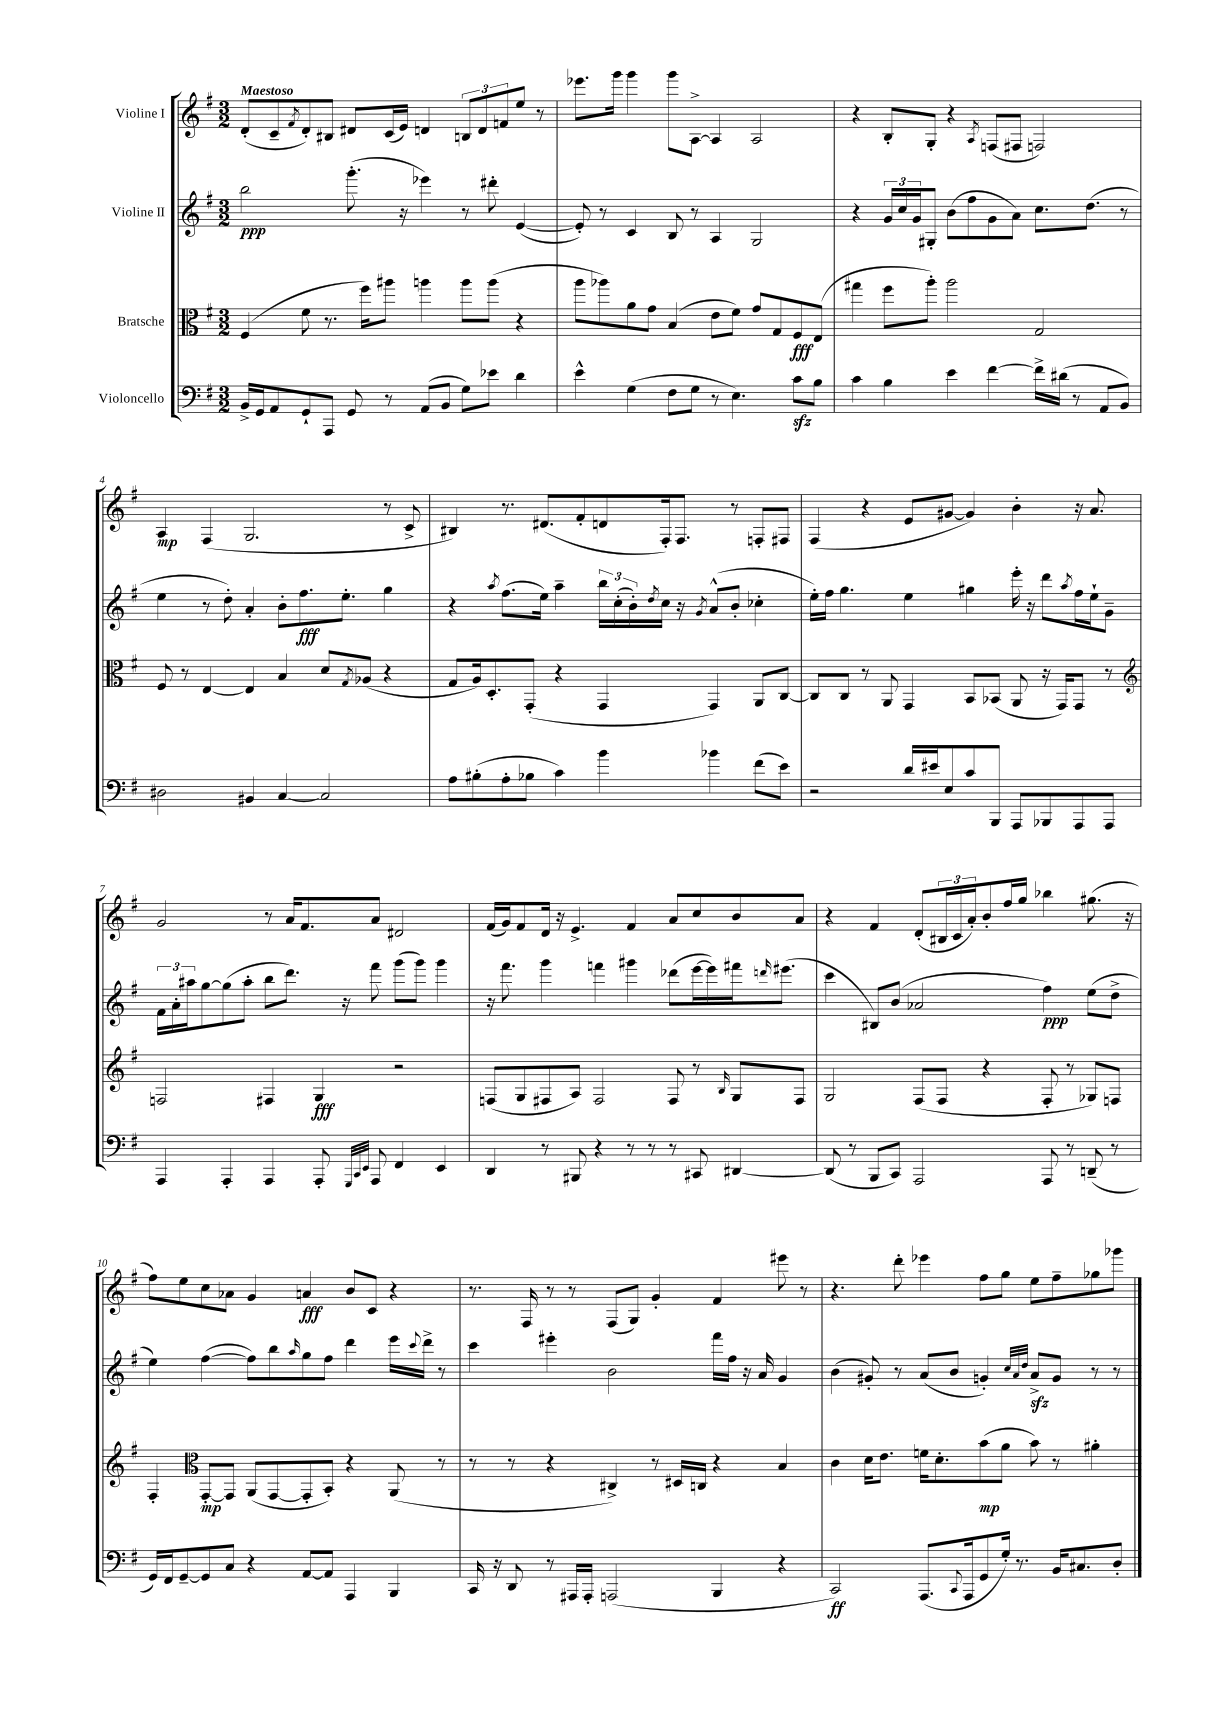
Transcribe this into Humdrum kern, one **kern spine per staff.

**kern	**kern	**kern	**kern
*staff4	*staff3	*staff2	*staff1
*clefF4	*clefC3	*clefG2	*clefG2
*k[f#]	*k[f#]	*k[f#]	*k[f#]
*M3/2	*M3/2	*M3/2	*M3/2
16BB^/LL	(4F#/	2bb\	(8d'/L
16GG/J	.	.	.
8AA/	.	.	8c~/
.	.	.	8qf#/
8GG`/	8f#\	.	8d'/)
8AAA/J	8.r	.	8B#/J
8GG/	.	(8.ggg'\	8d#/L
.	16ff#\LK)	.	.
8r	8aa#\J	.	(16c/L
.	.	16r	16e/JJ)
(8AA/L	4aa\	4eee-\)	4d/
8BB/J	.	.	.
8G\L)	8aa\L	8r	12B/L
.	.	.	12d/
8e-\J	(8aa\J	8ddd#'\	.
.	.	.	12f/
4d\	4r	([4e/	8ee/J
.	.	.	8r
=	=	=	=
4e^^\	8aa\L	8e'/])	8.eee-\L
.	8aa-\)	8r	.
.	.	.	16ggg\Jk
(4G\	8a\	4c/	4ggg\
.	8g\J	.	.
8F#\L	(4B/	8B/	8ggg\L
8G\J	.	8r	[8A^\J
8r	8e\L	4A/	4A/]
4.E\)	8f#\J)	.	.
.	8g/L	2G/	2A/
.	8G/	.	.
8c\L	8F#/	.	.
8B\J	(8E/J	.	.
=	=	=	=
4c\	4gg#\	4r	4r
4B\	8ff#\L	24g/LL	8B'/L
.	.	24cc/	.
.	.	24g/J	.
.	8aa'\J)	8G#'/J	8G'/J
4e\	2aa\	(8b\L	4r
.	.	8ff#\	.
.	.	.	8qA/
[4f#\	.	8g\	(8F/L
.	.	8a\J)	8F#/J
16f#^\]LL	2G/	8.cc\L	2F/)
(16d#\JJ	.	.	.
8r	.	.	.
.	.	(8.dd\J	.
8AA/L	.	.	.
8BB/J)	.	8r	.
=	=	=	=
2D#\	8F#/	4ee\	4A/
.	8r	.	.
.	[4E/	8r	(4F#/
.	.	8dd'\)	.
4BB#/	4E/]	4a'/	2.G/
[4C/	4B/	8b'\L	.
.	.	8.ff#\	.
2C/]	8d/L	.	.
.	.	8.ee'\J	.
.	8qG/	.	.
.	(8A-/J	.	.
.	4r	4gg\	8r
.	.	.	8c^/
=	=	=	=
8A\L	8G/L	4r	4B#/)
(8B#'\	16A/k)	.	.
.	8.D'/	.	.
.	.	8qaa/	.
8A'\	.	(8.ff#\L	8.r
8B-\J	(8GG'/J	.	.
.	.	16ee\Jk)	(8.d#/L
4c\)	4r	4aa~\	.
.	.	.	8f#'/
4b\	4GG/	24bb\LL	8d/
.	.	(24cc'\	.
.	.	24b'\)	.
.	.	8qdd/	.
.	.	16cc\JJ	16F#'/k)
.	.	16r	8.F#/J
.	.	8qg/	.
4b-\	4GG/)	(8a^^/L	.
.	.	8b'/J	8r
(8f#\L	8AA/L	4cc-'\	8F'/L
8e\J)	[8C/J	.	8F#/J
=	=	=	=
2r	8C/]L	16ee'\LL)	(4F#/
.	.	16ff#\JJ	.
.	8C/J	4.gg\	.
.	8r	.	4r
.	8AA/	.	.
16d/LL	4GG/	4ee\	8e/L
16e#/J	.	.	.
8E/	.	.	[8g#/J
8c/	8BB/L	4gg#\	4g#/])
8BBB/J	(8BB-/J	.	.
8AAA/L	8AA/	16eee'\	4b'\
.	.	16r	.
8BBB-/	16r	8ddd\L	.
.	16GG/LK)	.	.
.	.	8qaa/	.
8AAA/	8GG/J	16ff#\L	16r
.	.	16ee`\J	8.a/
8AAA/J	8r	8g~\J	.
=	=	=	=
*	*clefG2	*	*
4AAA/	2F/	24f#\LL	2g/
.	.	24a'\	.
.	.	24aa#\J	.
.	.	[8gg\	.
4AAA'/	.	(8gg\]	.
.	.	8aa#'\J	.
4AAA/	4F#/	8bb\L	8r
.	.	8.ddd\J)	16a/LK
.	.	.	8.f#/
8AAA'/	4G/	.	.
.	.	16r	.
32qqGGG/LLL	.	.	.
32qqCC/	.	.	.
32qqEE/JJJ	.	.	.
8AAA/	.	8fff#\	8a/J
4FF#/	2r	(8ggg\L	2d#/
.	.	8ggg\J)	.
4EE/	.	4ggg\	.
=	=	=	=
4DD/	(8F/L	16r	(16f#/LL
.	.	8.fff#\	16g/J)
.	8G/	.	8f#/
8r	8F#/	4ggg\	16d/Jk
.	.	.	16r
8BBB#/	8A/J)	.	4.e^/
4r	2F#/	4fff\	.
8r	.	4ggg#\	4f#/
8r	.	.	.
8r	8F#/	(8ddd-\L	8a/L
8CC#/	8r	[16eee\L	8cc/
.	.	16eee\])	.
.	16qqB/	.	.
[4DD#/	8G/L	16fff#\J	8b/
.	.	16qqddd/	.
.	.	(8.eee#\J	.
.	8F#/J	.	8a/J
=	=	=	=
(8DD#/]	2G/	4ccc\	4r
8r	.	.	.
8BBB/L	.	8B#/L)	4f#/
8CC/J)	.	(8b/J	.
2AAA/	(8F#/L	2a-/	(8d'/L
.	8F#/J	.	24B#/L
.	.	.	24c/
.	.	.	24a'/J)
.	4r	.	8b'/
.	.	.	16ff#/L
.	.	.	16gg/JJ
8AAA/	8F#'/	4ff#\)	4bb-\
8r	8r	.	.
(8DD~/	8G-/L)	(8ee\L	(8.gg#\
8r	8F/J	8dd^\J	.
.	.	.	16r
=	=	=	=
16GG/LL)	4F#'/	4ee\)	8ff#\L)
16FF#/J	.	.	.
[8GG~/	.	.	8ee\
*	*clefC3	*	*
8GG/]	[8GG'/L	([4ff#\	8cc\
8C/J	8GG/]J	.	8a-\J
4r	(8AA/L	8ff#\]L)	4g/
.	[8GG/	8bb\	.
.	.	16qqaa/	.
[8AA/L	8GG'/]	8gg\	4a/
8AA/]J	8BB'/J)	8ff#\J	.
4AAA/	4r	4ddd\	8b/L
.	.	.	8c/J
4BBB/	(8AA/	16eee\LL	4r
.	.	8qqccc/	.
.	.	16ddd^\JJ	.
.	8r	8r	.
=	=	=	=
16CC/	8r	4ccc\	8.r
16r	.	.	.
8DD/	8r	.	.
.	.	.	16F#/
8r	4r	4eee#'\	8r
16AAA#/LL	.	.	8r
16AAA#'/JJ	.	.	.
(2AAA/	4C#^/)	2b\	(8F#/L
.	.	.	8G/J)
.	8r	.	4g'/
.	16D#/LL	.	.
.	16C/JJ	.	.
4BBB/	4r	16fff#\LL	4f#/
.	.	16ff#\JJ	.
.	.	16r	.
.	.	16a/	.
4r	4B/	4g/	8eee#\
.	.	.	8r
=	=	=	=
2CC/)	4c\	(4b\	4.r
.	16d\LK	8g#'/)	.
.	8.e\J	.	.
.	.	8r	8ddd'\
(8.AAA/L	16f\LK	(8a/L	4eee-\
.	8.d'\	.	.
.	.	8b/J	.
8qqCC/	.	.	.
16AAA/k	.	.	.
8GG/	(8b\	4g'/)	8ff#\L
16G'/Jk)	8a\J	.	8gg\J
8.r	.	.	.
.	.	32qqcc/LLL	.
.	.	32qqa/	.
.	.	32qqdd/JJJ	.
.	8b\)	8a^/L	8ee\L
16BB/LK	8r	8g/J	8ff#~\
8.C#/	.	.	.
.	4a#'\	8r	8gg-\
8D'/J	.	8r	8ggg-\J
==	==	==	==
*-	*-	*-	*-
